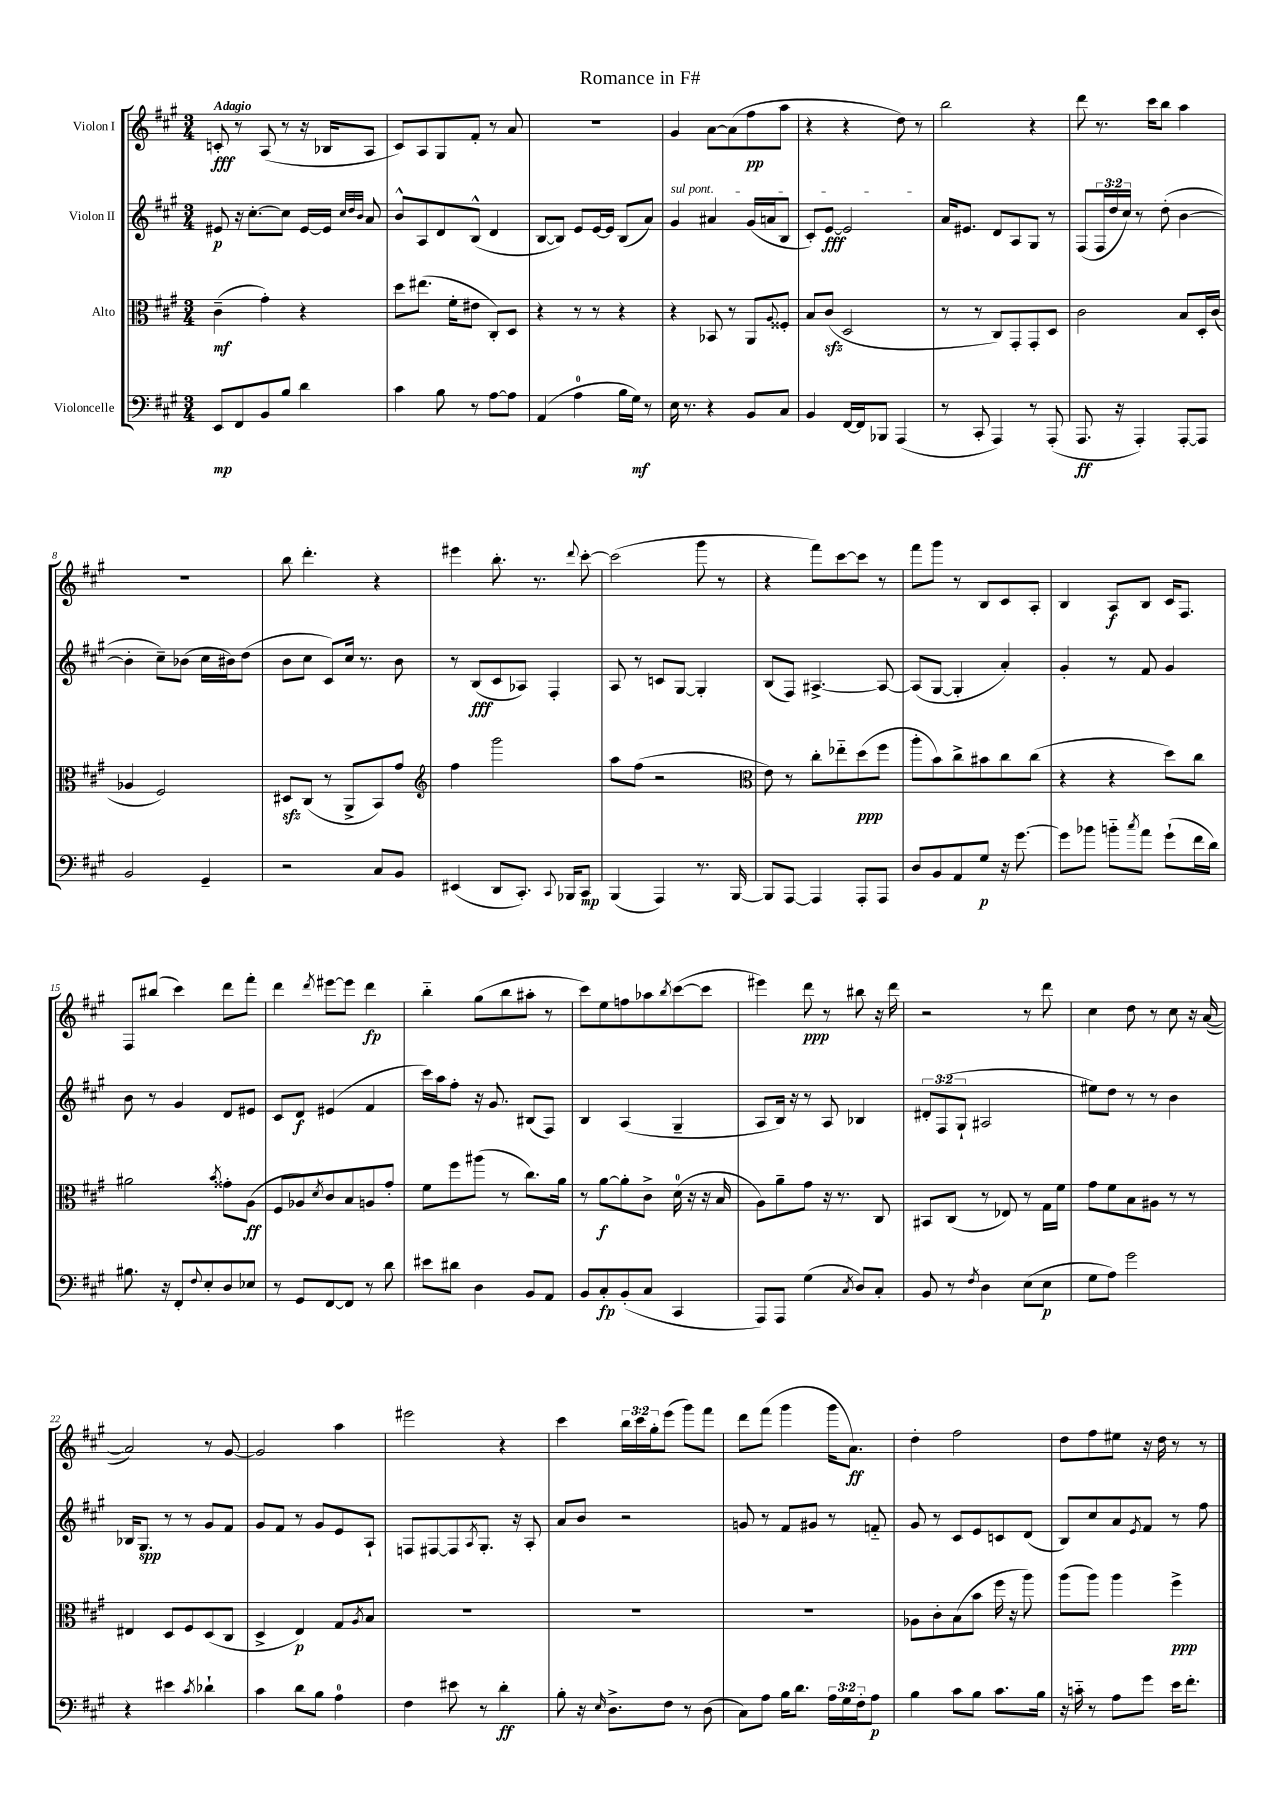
\header { title = "Romance in F#" }
<<
\new StaffGroup <<
\new Staff = "s0" \with { instrumentName = "Violon I" } {
    \clef treble \key a \major \numericTimeSignature \time 3/4 \override Staff.TupletNumber.text = #tuplet-number::calc-fraction-text \tempo "Adagio"
    c'8-.\fff r8 a8( r8 r16 bes16 a8 |
    cis'8) a8 gis8 fis'8-. r8 a'8 |
    R2. |
    gis'4 a'8~ a'8( fis''8\pp a''8 |
    r4 r4 d''8) r8 |
    b''2 r4 |
    d'''8 r8. cis'''16 b''8 a''4 |
    R2. |
    b''8 d'''4.-. r4 |
    eis'''4 b''8.-. r8. \appoggiatura { d'''8 } cis'''8~-. |
    cis'''2( gis'''8 r8 |
    r4 fis'''8) cis'''8~ cis'''8 r8 |
    fis'''8 gis'''8 r8 b8 cis'8 a8-. |
    b4 a8\f b8 cis'16 fis8. |
    fis8 bis''8( cis'''4) d'''8 fis'''8-. |
    d'''4 \acciaccatura { d'''8 } eis'''8~ eis'''8 d'''4\fp |
    b''4-_ gis''8( b''8 ais''8-. r8 |
    cis'''8) e''8 f''8 aes''8 \acciaccatura { b''8 } cis'''8~( cis'''8 |
    eis'''4) d'''8\ppp r8 bis''8 r16 d'''16 |
    r2 r8 d'''8 |
    cis''4 d''8 r8 cis''8 r16 a'16~( |
    a'2) r8 gis'8~ |
    gis'2 a''4 |
    eis'''2 r4 |
    cis'''4 \tuplet 3/2 { b''16 cis'''16 gis''16-. } e'''8( gis'''8) fis'''8 |
    d'''8 fis'''8( gis'''4 gis'''16 a'8.\ff) |
    d''4-. fis''2 |
    d''8 fis''8 eis''8 r16 d''16 r8 r8 \bar "|." |
}
\new Staff = "s1" \with { instrumentName = "Violon II" } {
    \clef treble \key a \major \numericTimeSignature \time 3/4 \override Staff.TupletNumber.text = #tuplet-number::calc-fraction-text
    eis'8\p r16 cis''8.~-. cis''8 eis'16~ eis'16 \grace { cis''32 d''32 b'32 } a'8 |
    b'8-^ a8 d'8 b8-^( d'4 |
    b8~ b8) e'8 e'16~ e'16 b8( a'8) |
    \once \override TextSpanner.bound-details.left.text = \markup { \italic "sul pont." } gis'4\startTextSpan ais'4 gis'16( a'16 b8 |
    cis'8-.) e'8~\fff e'2\stopTextSpan |
    a'16 eis'8. d'8 a8 gis8 r8 |
    fis8( \tuplet 3/2 { fis16 d''16 cis''16) } r8 d''8-.( b'4~ |
    b'4-. cis''8--) bes'8( cis''16 bis'16) d''8( |
    b'8 cis''8 cis'8) cis''16 r8. b'8 |
    r8 b8\fff( cis'8 aes8) fis4-. |
    a8 r8 c'8 gis8~ gis4-. |
    b8( fis8) ais4.~-> ais8~ |
    ais8( gis8~ gis4-. a'4-.) |
    gis'4-. r8 fis'8 gis'4 |
    b'8 r8 gis'4 d'8 eis'8 |
    cis'8 d'8\f eis'4( fis'4 |
    cis'''16) a''16 fis''8-. r16 gis'8. bis8( fis8) |
    b4 a4( gis4-- |
    a8 b16) r16 r8 a8 bes4 |
    \tuplet 3/2 { dis'8-. fis8( gis8-! } ais2 |
    eis''8) d''8 r8 r8 b'4 |
    bes16 gis8.\spp r8 r8 gis'8 fis'8 |
    gis'8 fis'8 r8 gis'8 e'8 a8-! |
    f8 fis8~ fis8 \acciaccatura { a8 } gis8.-. r16 a8-. |
    a'8 b'8 r2 |
    g'8 r8 fis'8 gis'8 r8 f'8-_ |
    gis'8 r8 cis'8 e'8 c'8 d'8( |
    b8) cis''8 a'8 \acciaccatura { e'8 } fis'8 r8 fis''8 \bar "|." |
}
\new Staff = "s2" \with { instrumentName = "Alto" } {
    \clef alto \key a \major \numericTimeSignature \time 3/4
    cis'4--\mf( gis'4-.) r4 |
    d''8 eis''8.( fis'16-. eis'8 cis8-.) d8 |
    r4 r8 r8 r4 |
    r4 bes,8 r8 a,8 \appoggiatura { a8 } fisis8-. |
    b8 cis'8\sfz( d2 |
    r8 r8 cis8) gis,8-. gis,8-. d8 |
    cis'2 b8 d16-. cis'16( |
    aes4 fis2) |
    dis8\sfz cis8( r8 a,8-> b,8) gis'8 |
    \clef treble fis''4 gis'''2 |
    a''8 fis''8( r2 |
    \clef alto e'8) r8 cis''8-. ees''8-_ d''8\ppp( fis''8 |
    a''8-. b'8) cis''8-> bis'8 cis''8 cis''8( |
    r4 r4 d''8) cis''8 |
    ais'2 \acciaccatura { b'8 } gisis'8-. a8\ff( |
    fis8 aes8) \acciaccatura { d'8 } cis'8 b8 a8 gis'8-. |
    fis'8 fis''8 ais''8( r8 cis''8.) a'16 |
    r8 a'8~\f a'8-. cis'8-> d'16-0( r16 r16 b16 |
    a8) a'8-- gis'8 r16 r8. cis8 |
    bis,8 cis8( r8 ees8) r8 gis16 fis'16 |
    gis'8 fis'8 b8 ais8 r8 r8 |
    eis4 d8 fis8 d8( cis8 |
    d4-> e4\p) gis8 \acciaccatura { a8 } b8 |
    R2. |
    R2. |
    R2. |
    aes8 cis'8-. b8( b'8 fis''16 r16 a''8) |
    a''8( a''8) a''4 fis''4->\ppp \bar "|." |
}
\new Staff = "s3" \with { instrumentName = "Violoncelle" } {
    \clef bass \key a \major \numericTimeSignature \time 3/4 \override Staff.TupletNumber.text = #tuplet-number::calc-fraction-text
    e,8\mp fis,8 b,8 b8 d'4 |
    cis'4 b8 r8 a8~ a8 |
    a,4( a4-0 b16 gis16\mf) r8 |
    e16 r8. r4 b,8 cis8 |
    b,4 fis,16~ fis,16 bes,,8 a,,4( |
    r8 cis,8-. a,,4) r8 a,,8-.( |
    a,,8.\ff r16 a,,4-.) a,,8~-. a,,8 |
    b,2 gis,4-- |
    r2 cis8 b,8 |
    eis,4( d,8 cis,8.-.) \appoggiatura { cis,8 } bes,,16 cis,8\mp |
    b,,4( a,,4) r8. b,,16~ |
    b,,8 a,,8~ a,,4 a,,8-. a,,8 |
    d8 b,8 a,8 gis8\p r16 gis'8.~ |
    gis'8 bes'8 b'8-_ \acciaccatura { cis''8 } a'8 gis'8-!( fis'16 d'16) |
    bis8. r16 fis,8-. \appoggiatura { fis8 } e8-. d8 ees8 |
    r8 gis,8 fis,8~ fis,8 r8 d'8 |
    eis'8 dis'8 d4 b,8 a,8 |
    b,8 cis8-.\fp b,8-.( cis8 cis,4 |
    a,,8) a,,8 gis4( \acciaccatura { cis8 } d8) cis8-. |
    b,8 r8 \acciaccatura { fis8 } d4 e8( e8\p |
    gis8 a8) gis'2 |
    r4 eis'4 \acciaccatura { cis'8 } des'4-! |
    cis'4 d'8 b8 a4-0 |
    fis4 eis'8 r8 d'4-.\ff |
    b8-. r16 \grace { e16 } d8.-> fis8 r8 d8( |
    cis8) a8 b16 d'8. \tuplet 3/2 { a16 gis16 fis16-. } a8\p |
    b4 cis'8 b8 cis'8. b16 |
    r16 c'16-_ r8 a8 gis'8 e'16 fis'8.-. \bar "|." |
}
>>
>>
